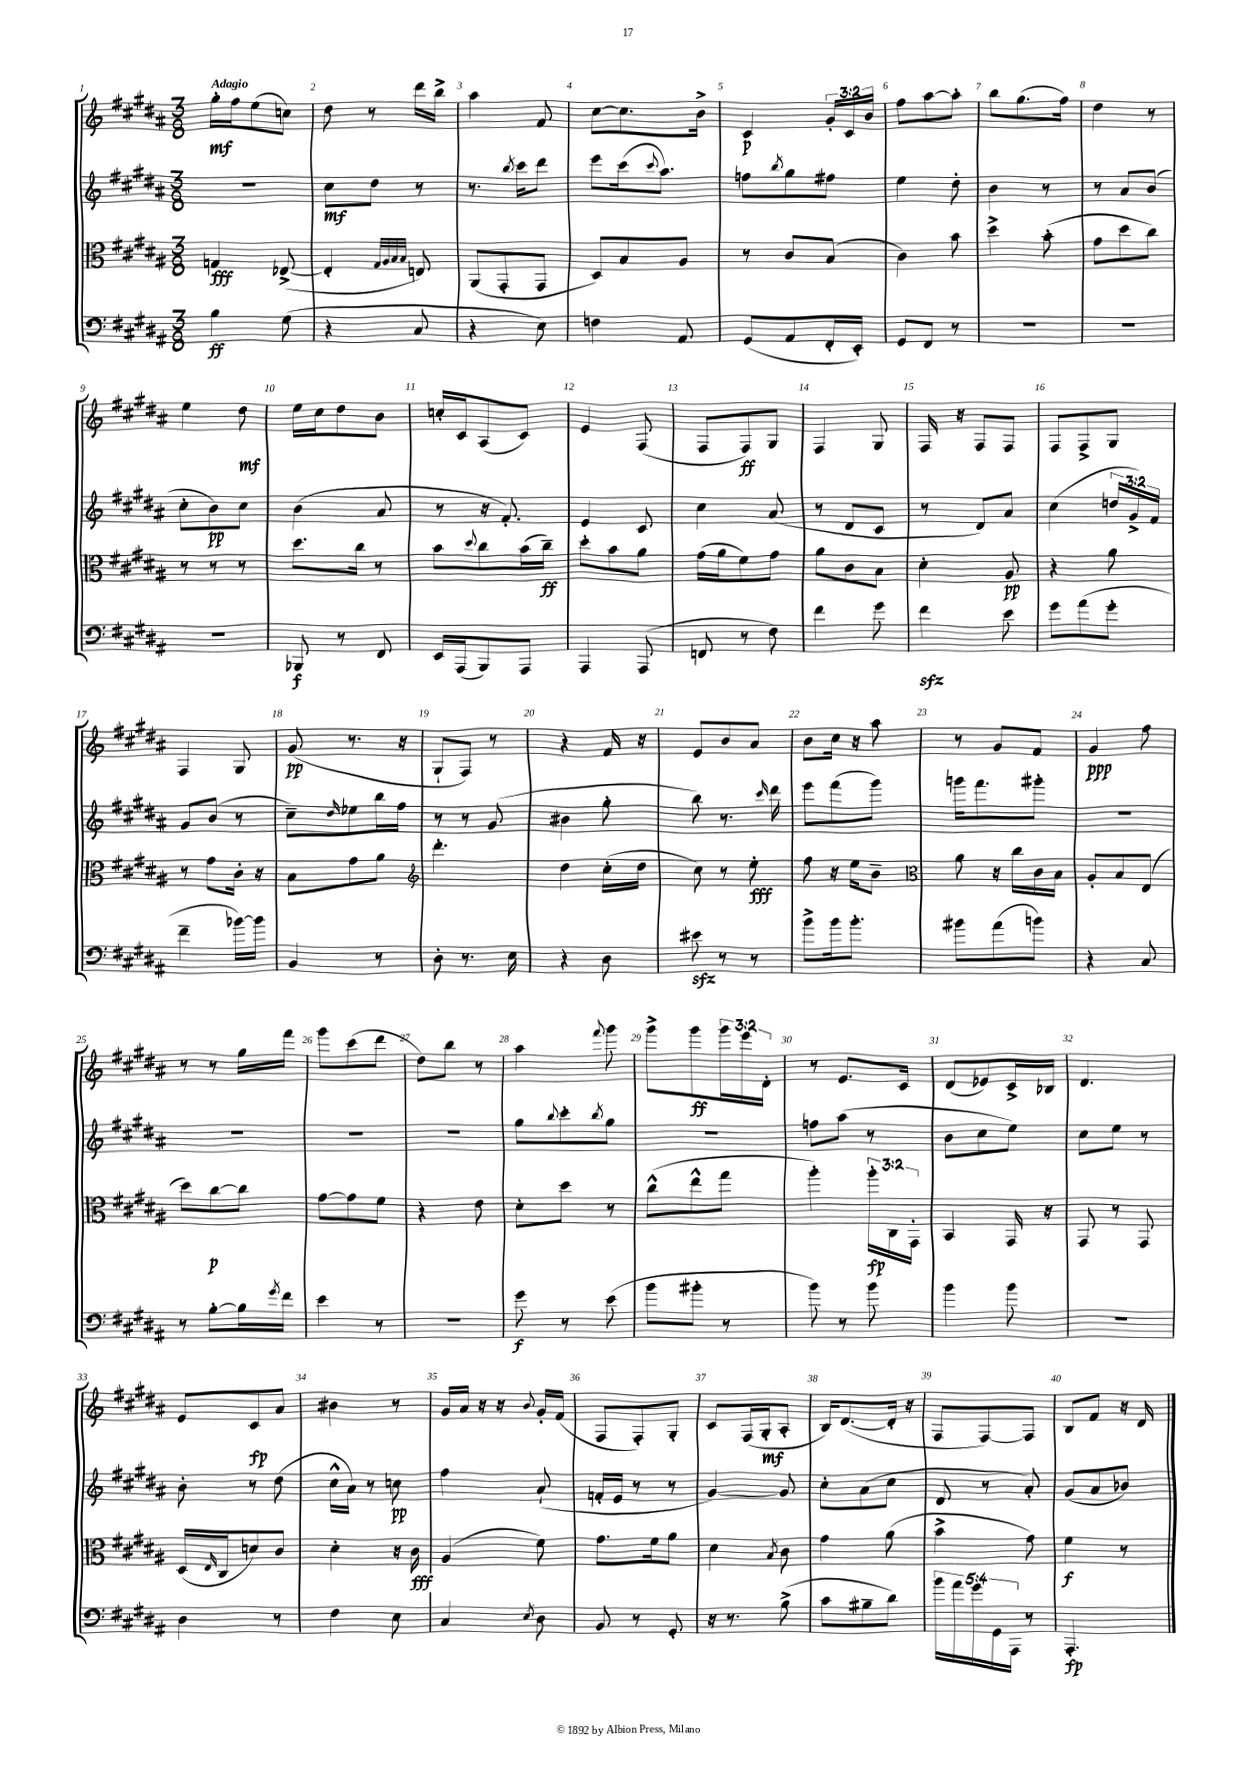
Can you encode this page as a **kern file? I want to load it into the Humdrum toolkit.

**kern	**kern	**kern	**kern
*staff4	*staff3	*staff2	*staff1
*clefF4	*clefC3	*clefG2	*clefG2
*k[f#c#g#d#a#]	*k[f#c#g#d#a#]	*k[f#c#g#d#a#]	*k[f#c#g#d#a#]
*M3/8	*M3/8	*M3/8	*M3/8
4B	4G	4.r	16gg#'
.	.	.	16ff#
.	.	.	(8ee
(8G#	([8E-^	.	8cc)
=	=	=	=
4r	4E-']	8cc#	8dd#
.	.	8dd#	8r
.	32qqG#	.	.
.	32qqA#	.	.
.	32qqB	.	.
.	32qqB	.	.
8C#	8E)	8r	16ddd#
.	.	.	16bb^
=	=	=	=
4r	(8AA#	8.r	4aa#
.	8GG#'	.	.
.	.	8qbb	.
.	.	16ccc#	.
8E)	8GG#	8ddd#	8f#
=	=	=	=
4F	8D#)	8eee	[8cc#
.	8B	(16ccc#	8.cc#]
.	.	8qqccc#	.
.	.	8.aa#)	.
8AA#	8A#	.	.
.	.	.	16b^
=	=	=	=
(8GG#	8r	8ff	4c#
.	.	8qbb	.
8AA#	8c#	8gg#	.
16FF#'	(8B	8ff#	24g#'
.	.	.	24c#
16EE')	.	.	.
.	.	.	24b
=	=	=	=
8GG#	4c#)	4ee	8ff#
8FF#	.	.	[8aa#
8r	8b	8dd#'	8aa#']
=	=	=	=
4.r	4dd#^	4b	8bb
.	.	.	(8.gg#
.	(8b'	8r	.
.	.	.	16ff#)
=	=	=	=
4.r	8g#	8r	4dd#
.	8dd#	8a#	.
.	8cc#)	(8b	8r
=	=	=	=
4.r	8r	8cc#'	4ee
.	8r	8b)	.
.	8r	8cc#	8dd#
=	=	=	=
8BBB-	8.dd#	(4b	16ee
.	.	.	16cc#
8r	.	.	8dd#
.	16cc#	.	.
8FF#	8r	8a#	8b
=	=	=	=
16EE	8b	8r	16cc'
(16AAA#	.	.	16c#
.	8qqdd#	.	.
8BBB)	8cc#	16r	(8A#
.	.	8.f#')	.
8AAA#	(16b	.	8c#)
.	16cc#~)	.	.
=	=	=	=
4AAA#	8dd#'	4e	4e
.	8b	.	.
(8AAA#	8a#	8c#	(8F#
=	=	=	=
8FF	(16g#	4cc#	8F#
.	16a#	.	.
8r	8f#)	.	8F#)
8F#)	8g#	(8a#	8G#
=	=	=	=
4f#	8a#	8r	4F#
.	8c#	8d#	.
8g#	8B	8c#	8G#
=	=	=	=
4f#	4d#'	8r	16F#
.	.	.	16r
.	.	8d#)	8F#
8e	8A#	8a#	8F#
=	=	=	=
8g#	4r	(4cc#	8F#
(8a#	.	.	8F#^
8g#'	8a#	24dd	8G#
.	.	24g#^)	.
.	.	24f#	.
=	=	=	=
4f#~	8r	8g#	4F#
.	8g#	(8b	.
[16b-)	16c#'	8r	8G#
16b-]	16r	.	.
=	=	=	=
4BB	8B	8cc#~)	(8g#
.	.	16qqdd#	.
.	8g#	8ee-	8.r
8r	8a#	16bb	.
.	.	16ff#	16r
=	=	=	=
*	*clefG2	*	*
8D#'	4.ddd#'	8r	8G#`
8.r	.	8r	8F#)
.	.	(8g#	8r
16E	.	.	.
=	=	=	=
4r	4dd#	4b#	4r
8D#	(16cc#'	8gg#'	16f#
.	16dd#	.	16r
=	=	=	=
8e#	8cc#)	8bb)	8e
8r	8r	8.r	8b
8r	8ee'	.	8a#
.	.	16qqccc#	.
.	.	16ddd#	.
=	=	=	=
8b^	8ff#	8eee	8b
16b	16r	(8fff#	16cc#
8.b'	16ee	.	16r
.	8b~	8ggg#)	8aa#
=	=	=	=
*	*clefC3	*	*
8b#	8a#	16ggg	8r
.	.	8.fff#	.
(8a#	16r	.	8g#
.	16cc#	.	.
8b)	16c#	8ggg#'	8f#
.	16B	.	.
=	=	=	=
4r	8A#'	4.r	4g#
.	8B	.	.
8C#	(8E	.	8ff#
=	=	=	=
8r	8dd#)	4.r	8r
[8B'	[8cc#	.	8r
16B]	8cc#]	.	16gg#
8qg#	.	.	.
16f#	.	.	16fff#
=	=	=	=
4e	[8g#	4.r	8ggg#
.	8g#]	.	(8ccc#
8r	8f#	.	8ddd#
=	=	=	=
4.r	4r	4.r	8dd#)
.	.	.	8bb
.	8e	.	8r
=	=	=	=
8g#	8d#'	8gg#	4aa#
.	.	8qqbb	.
8r	8dd#	8ccc#'	.
.	.	8qbb	8qqfff#
(8e	8r	8gg#	8ggg#
=	=	=	=
8b	(8cc#^^	4.r	8ggg#^
8b#'	8ee^^	.	8ggg#
8r	8gg#	.	24ggg#
.	.	.	24eee
.	.	.	24d#'
=	=	=	=
8b)	4aa#')	8ff	8r
8r	.	(8aa#	8.e
8b	24aa#'	8r	.
.	24C#	.	.
.	.	.	16c#
.	24GG#'	.	.
=	=	=	=
4b	4BB	8b	(8d#
.	.	8cc#	8e-)
8b	16GG#	8ee)	16c#^
.	16r	.	16B-
=	=	=	=
4.r	8GG#	8cc#	4.d#
.	8r	8ee	.
.	8GG#	8r	.
=	=	=	=
4D#	(16D#	8b'	8e
.	16qqE	.	.
.	16C#	.	.
.	8d)	8r	8c#
8r	8c#	(8dd#	8a#
=	=	=	=
4F#	4d#'	16cc#^^	4b#
.	.	16a#)	.
.	.	8r	.
8E	16r	8cc	8r
.	16c#	.	.
=	=	=	=
4C#	(4A#	4ff#	16g#
.	.	.	16a#
.	.	.	16r
.	.	.	16r
8qE	.	.	8qqb
8D#	8f#)	(8a#`	16g#'
.	.	.	(16f#
=	=	=	=
8BB	8.g#	16f'	8F#
.	.	16e	.
8r	.	8r	8F#')
.	16f#	.	.
8GG#'	8a#	8r	8G#'
=	=	=	=
16r	4d#	[4g#)	8c#
8.r	.	.	.
.	.	.	(16F#
.	.	.	16G#'
.	8qB	.	.
(8B^	8c#	8g#]	8A#'
=	=	=	=
8c#	4g#	8cc#'	16B)
.	.	.	([8.d#
8B#~	.	(8a#	.
8d#)	(8a#	8cc#	16d#']
.	.	.	16r
=	=	=	=
20b	4b^	8d#	8F#
20a#	.	.	.
20g#	.	.	.
.	.	8r	[8F#)
20GG#	.	.	.
20AAA#	.	.	.
8r	8g#)	8a#')	8F#]
=	=	=	=
4.AAA#'	4f#	(8g#	8B
.	.	8a#	8f#
.	8r	8b-)	16r
.	.	.	16d#
==	==	==	==
*-	*-	*-	*-
